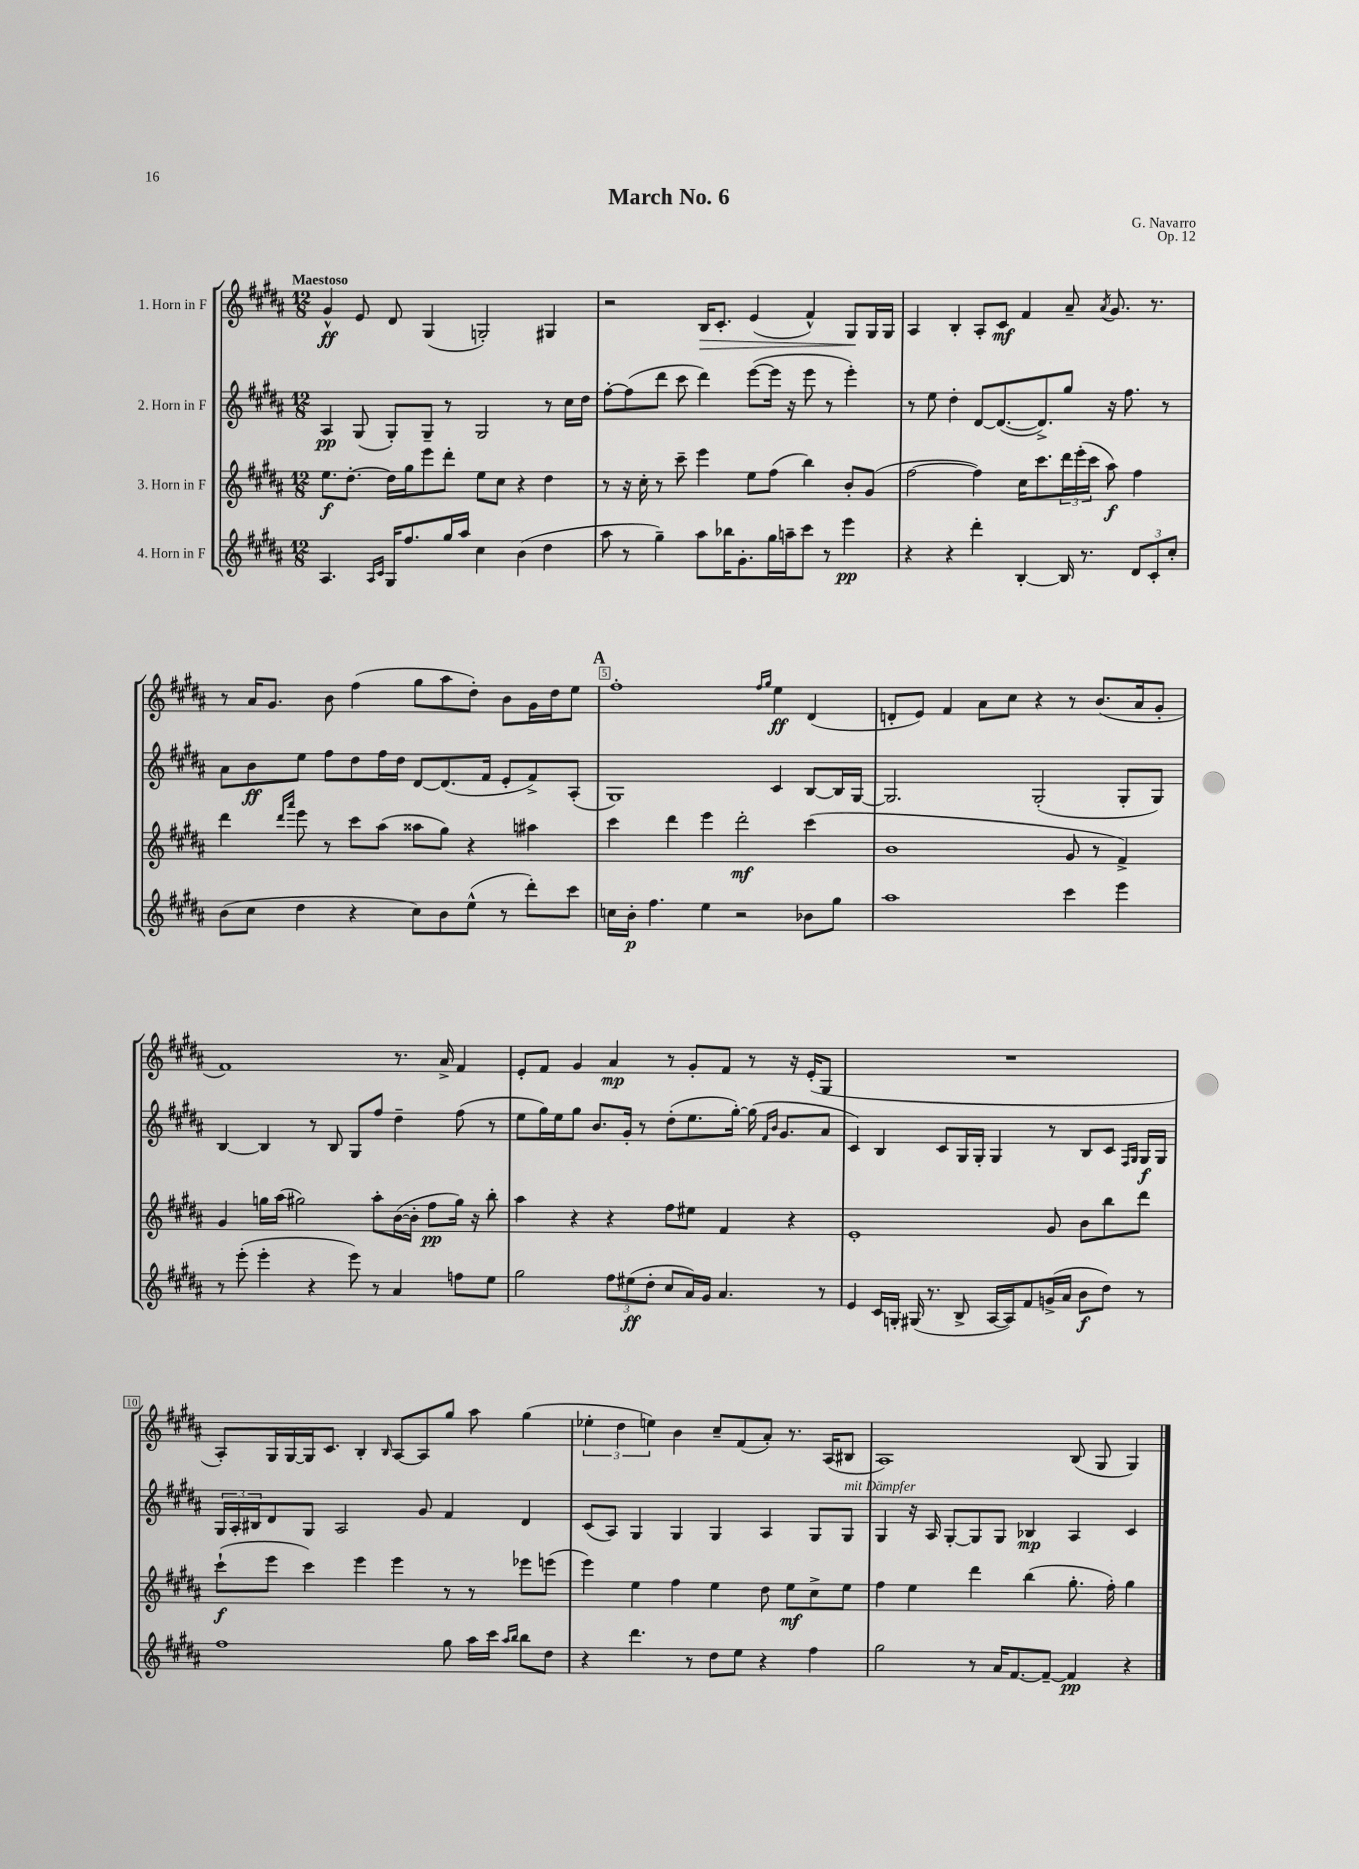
\header { title = "March No. 6" composer = "G. Navarro" opus = "Op. 12" }
<<
\new StaffGroup <<
\new Staff = "s0" \with { instrumentName = "1. Horn in F" } {
    \clef treble \key b \major \numericTimeSignature \time 12/8 \tempo "Maestoso"
    gis'4-^\ff e'8 dis'8 gis4( g2-.) gis4 |
    r2 b16\> cis'8.-. e'4( fis'4-^) gis8\! gis16 gis16 |
    ais4 b4-. ais8-. cis'8\mf fis'4 ais'8-- \acciaccatura { ais'8 } gis'8. r8. |
    r8 ais'16 gis'8. b'8 fis''4( gis''8 ais''8 dis''8-.) b'8 gis'16 dis''16 e''8 |
    \mark \markup { \bold "A" } fis''1-. \grace { fis''16 gis''16 } e''4\ff dis'4( |
    d'8-. e'8) fis'4 ais'8 cis''8 r4 r8 b'8.( ais'16 gis'8-. |
    fis'1) r8. ais'16-> fis'4 |
    e'8-. fis'8 gis'4 ais'4\mp r8 gis'8-. fis'8 r8 r16 e'16-.( gis8 |
    R1. |
    ais8-.) gis16 gis16~ gis16 cis'8. b4-. \grace { b16 } ais8~ ais8 gis''8 ais''8 gis''4( |
    \tuplet 3/2 { ees''4-. dis''4 e''4) } b'4 cis''8-- fis'8( ais'8-.) r8. ais16( bis8 |
    ais1) b8( gis8 gis4) \bar "|." |
}
\new Staff = "s1" \with { instrumentName = "2. Horn in F" } {
    \clef treble \key b \major \numericTimeSignature \time 12/8
    ais4\pp gis8( gis8-.) gis8-- r8 gis2 r8 cis''16 dis''16 |
    fis''8~-. fis''8( dis'''8 cis'''8 dis'''4) e'''8~( e'''16 r16 e'''8 r8 e'''4-.) |
    r8 e''8 dis''4-. dis'8~ dis'8.~( dis'8.->) gis''8 r16 fis''8. r8 |
    ais'8 b'8\ff e''8 fis''8 dis''8 fis''16 dis''16 dis'8~ dis'8.( fis'16 e'8-. fis'8->) ais8-.( |
    \mark \markup { \bold "A" } gis1) cis'4 b8~ b16 gis16~ |
    gis2. gis2-.( gis8-. gis8) |
    b4~ b4 r8 b8 gis8 fis''8 dis''4-- fis''8( r8 |
    e''8 gis''16) e''16 gis''8 b'8. gis'16-. r8 dis''8-.( e''8. gis''16~-.) gis''16( \grace { fis'16 b'16 } gis'8. ais'8 |
    cis'4) b4 cis'8 gis16 gis16-. gis4 r8 b8 cis'8 \grace { fis16 gis16 } gis16\f gis16 |
    \tuplet 3/2 { gis16 ais16-. bis16 } dis'8 gis8 ais2 gis'8 fis'4 dis'4 |
    cis'8( ais8) gis4 gis4 gis4 ais4 gis8 gis8^\markup { \italic "mit Dämpfer" } |
    gis4 r16 ais16 gis8~-. gis8 gis8 bes4\mp ais4 cis'4 \bar "|." |
}
\new Staff = "s2" \with { instrumentName = "3. Horn in F" } {
    \clef treble \key b \major \numericTimeSignature \time 12/8
    e''8.\f dis''8.~-. dis''16 gis''16 e'''8 dis'''8-. e''8 cis''8 r4 dis''4 |
    r8 r16 cis''16-. r8 cis'''8-- e'''4 e''8 fis''8( b''4) b'8-. gis'8( |
    fis''2~ fis''4) cis''16 cis'''8. \tuplet 3/2 { dis'''16 e'''16-.( cis'''16 } ais''8\f) fis''4 |
    dis'''4 \grace { dis'''16 ais'''16 } e'''8 r8 cis'''8 ais''8( aisis''8 gis''8) r4 ais''4 |
    \mark \markup { \bold "A" } cis'''4 dis'''4 e'''4 dis'''2-.\mf cis'''4( |
    b'1 gis'8 r8 fis'4->) |
    gis'4 g''16 ais''16( gis''2) ais''8-. b'16~( b'16-. fis''8\pp gis''16) r16 b''8-. |
    ais''4 r4 r4 fis''8 eis''8 fis'4 r4 |
    e'1-. gis'8 b'8 b''8 dis'''8 |
    cis'''8-!\f( e'''8 cis'''4) e'''4 e'''4 r8 r8 ees'''8 e'''8( |
    e'''4) e''4 fis''4 e''4 dis''8 e''8\mf cis''8-> e''8 |
    fis''4 e''4 dis'''4 b''4( gis''8.-. fis''16-.) gis''4 \bar "|." |
}
\new Staff = "s3" \with { instrumentName = "4. Horn in F" } {
    \clef treble \key b \major \numericTimeSignature \time 12/8
    ais4. \grace { ais16 cis'16 } gis16 fis''8. gis''16 ais''16 cis''4 b'4( dis''4 |
    ais''8 r8 gis''4--) ais''8 bes''16 gis'8.-. gis''16 a''16-- cis'''8 r8 e'''4\pp |
    r4 r4 dis'''4-. b4~-. b16 r8. \tuplet 3/2 { dis'8 cis'8-. cis''8-. } |
    b'8( cis''8 dis''4 r4 cis''8) b'8 e''8-^( r8 dis'''8-.) cis'''8 |
    \mark \markup { \bold "A" } c''16 b'16-.\p fis''4. e''4 r2 bes'8 gis''8 |
    ais''1 cis'''4 e'''4 |
    r8 e'''8-.( e'''4-. r4 e'''8) r8 ais'4 f''8 e''8 |
    gis''2 \tuplet 3/2 { fis''8 eis''8\ff( dis''8-. } cis''8 ais'16) gis'16 ais'4. r8 |
    e'4 cis'16 g16-. gis16( r8. b8-> ais16~ ais16) fis'8 g'16->( ais'16 b'8\f dis''8) r8 |
    fis''1 gis''8 ais''16 cis'''16 \grace { ais''16 b''16 } b''8 dis''8 |
    r4 dis'''4. r8 dis''8 e''8 r4 fis''4 |
    gis''2 r8 ais'16 fis'8.~ fis'8~-- fis'4\pp r4 \bar "|." |
}
>>
>>
\layout { \context { \Score \override BarNumber.break-visibility = ##(#f #t #t) barNumberVisibility = #(every-nth-bar-number-visible 5) \override BarNumber.stencil = #(make-stencil-boxer 0.1 0.3 ly:text-interface::print) } }
